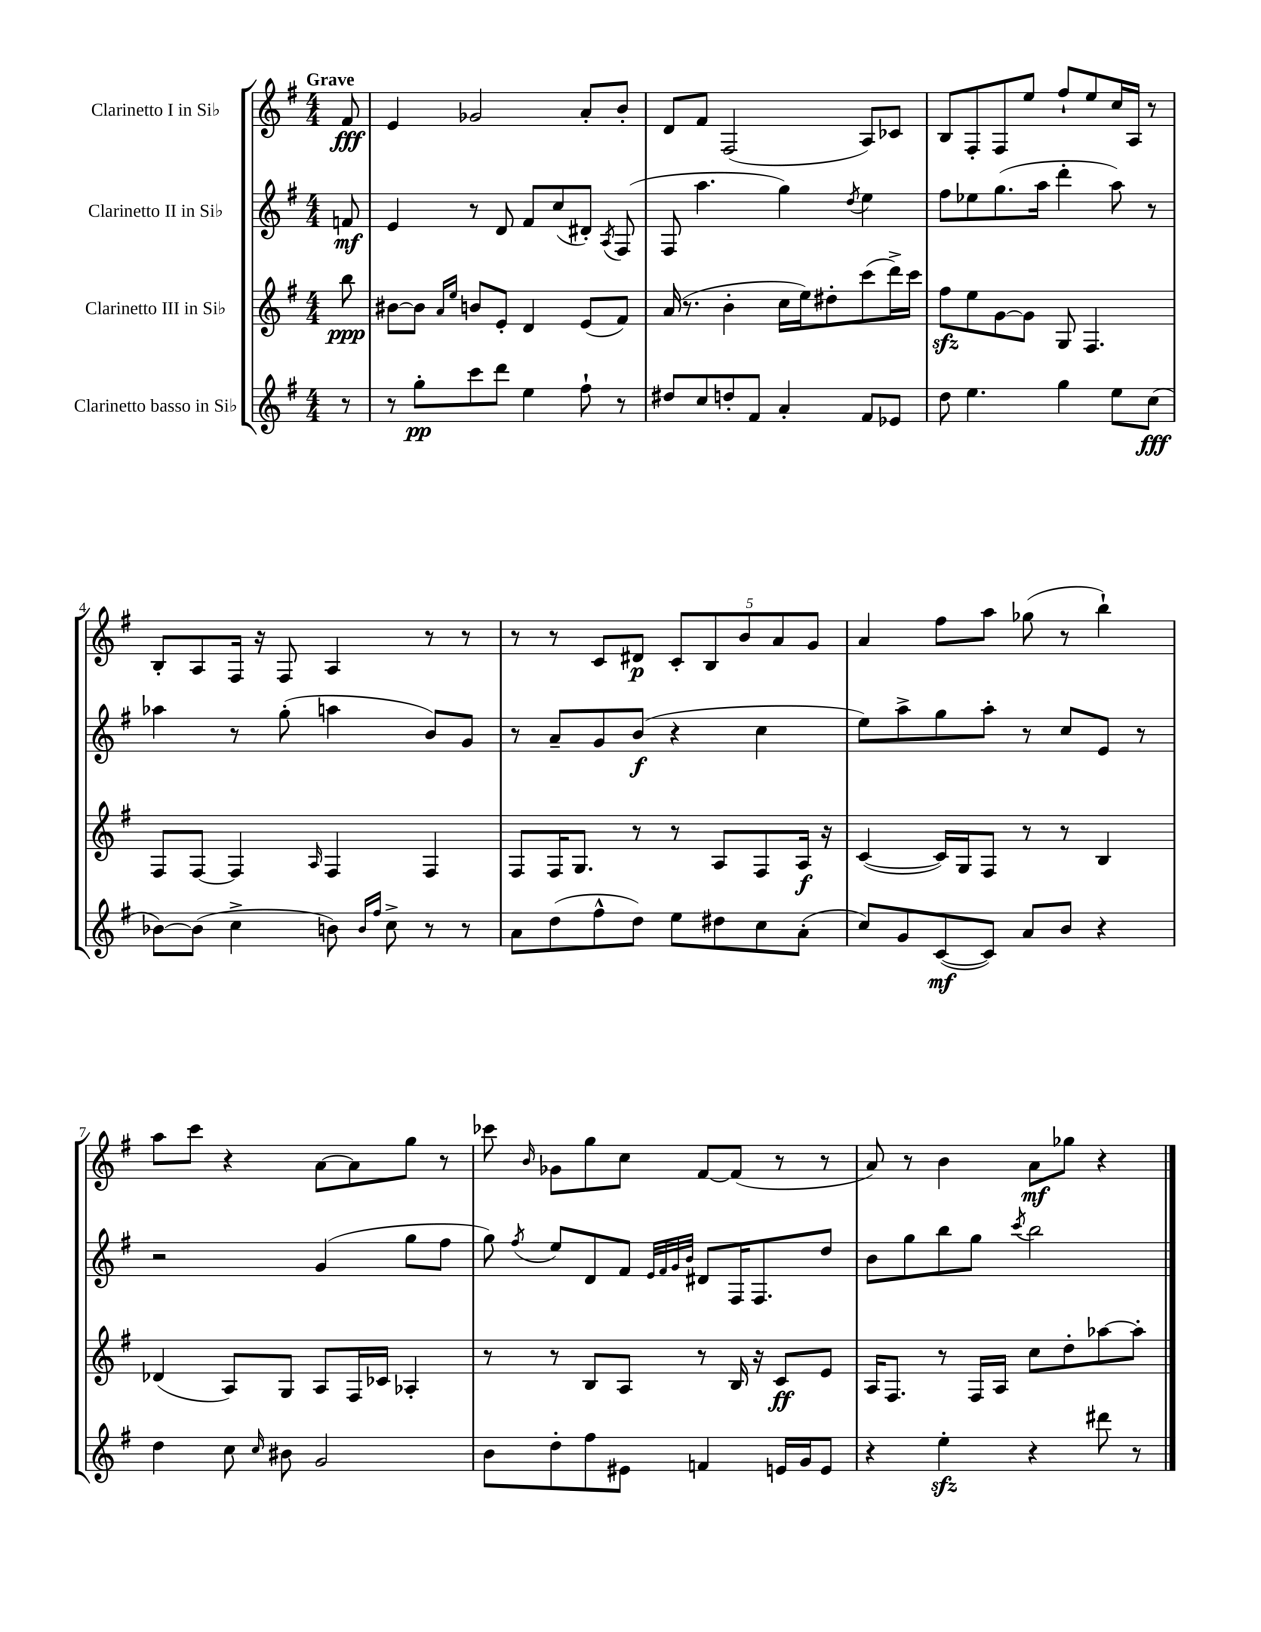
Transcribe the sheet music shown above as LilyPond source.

<<
\new StaffGroup <<
\new Staff = "s0" \with { instrumentName = "Clarinetto I in Sib" } {
    \clef treble \key g \major \numericTimeSignature \time 4/4 \partial 8 \tempo "Grave"
    \autoBeamOff fis'8\fff |
    e'4 ges'2 a'8[-. b'8]-. |
    d'8[ fis'8] fis2( a8[) ces'8] |
    b8[ fis8-. fis8 e''8] fis''8[-! e''8 c''16 a16] r8 |
    b8[-. a8 fis16] r16 fis8 a4 r8 r8 |
    r8 r8 c'8[ dis'8]\p \tuplet 5/4 { c'8[-. b8 b'8 a'8 g'8] } |
    a'4 fis''8[ a''8] ges''8( r8 b''4-!) |
    a''8[ c'''8] r4 a'8[~ a'8 g''8] r8 |
    ces'''8 \grace { b'16 } ges'8[ g''8 c''8] fis'8[~ fis'8]( r8 r8 |
    a'8) r8 b'4 a'8[\mf ges''8] r4 \bar "|." |
}
\new Staff = "s1" \with { instrumentName = "Clarinetto II in Sib" } {
    \clef treble \key g \major \numericTimeSignature \time 4/4 \partial 8
    \autoBeamOff f'8\mf |
    e'4 r8 d'8 fis'8[ c''8( dis'8]-.) \acciaccatura { a8 } fis8( |
    fis8 a''4. g''4) \acciaccatura { d''8 } e''4 |
    fis''8[ ees''8 g''8.( a''16] d'''4-. a''8) r8 |
    aes''4 r8 g''8-.( a''4 b'8[) g'8] |
    r8 a'8[-- g'8 b'8]\f( r4 c''4 |
    e''8[) a''8-> g''8 a''8]-. r8 c''8[ e'8] r8 |
    r2 g'4( g''8[ fis''8] |
    g''8) \acciaccatura { fis''8 } e''8[ d'8 fis'8] \grace { e'32[ fis'32 g'32 b'32] } dis'8[ fis16 fis8. d''8] |
    b'8[ g''8 b''8 g''8] \acciaccatura { c'''8 } b''2 \bar "|." |
}
\new Staff = "s2" \with { instrumentName = "Clarinetto III in Sib" } {
    \clef treble \key g \major \numericTimeSignature \time 4/4 \partial 8
    \autoBeamOff b''8\ppp |
    bis'8[~ bis'8] \grace { a'16[ e''16] } b'8[ e'8]-. d'4 e'8[( fis'8]) |
    a'16( r8. b'4-. c''16[ e''16) dis''8-. c'''8( d'''16->) c'''16] |
    fis''8[\sfz e''8 g'8~ g'8] g8 fis4. |
    fis8[ fis8]~ fis4 \grace { a16 } fis4 fis4 |
    fis8[ fis16 g8.] r8 r8 a8[ fis8 a16]\f r16 |
    c'4~( c'16[) g16 fis8] r8 r8 b4 |
    des'4( a8[) g8] a8[ fis16 ces'16] aes4-. |
    r8 r8 b8[ a8] r8 b16 r16 c'8[\ff e'8] |
    a16[ fis8.] r8 fis16[ a16] c''8[ d''8-. aes''8~ aes''8]-. \bar "|." |
}
\new Staff = "s3" \with { instrumentName = "Clarinetto basso in Sib" } {
    \clef treble \key g \major \numericTimeSignature \time 4/4 \partial 8
    \autoBeamOff r8 |
    r8 g''8[-.\pp c'''8 d'''8] e''4 fis''8-! r8 |
    dis''8[ c''8 d''8-. fis'8] a'4-. fis'8[ ees'8] |
    d''8 e''4. g''4 e''8[ c''8]\fff( |
    bes'8[~) bes'8]( c''4-> b'8) \grace { b'16[ fis''16] } c''8-> r8 r8 |
    a'8[ d''8( fis''8-^ d''8]) e''8[ dis''8 c''8 a'8]-.( |
    c''8[) g'8 c'8~\mf( c'8]) a'8[ b'8] r4 |
    d''4 c''8 \grace { c''16 } bis'8 g'2 |
    b'8[ d''8-. fis''8 eis'8] f'4 e'16[ g'16 e'8] |
    r4 e''4-.\sfz r4 dis'''8 r8 \bar "|." |
}
>>
>>
